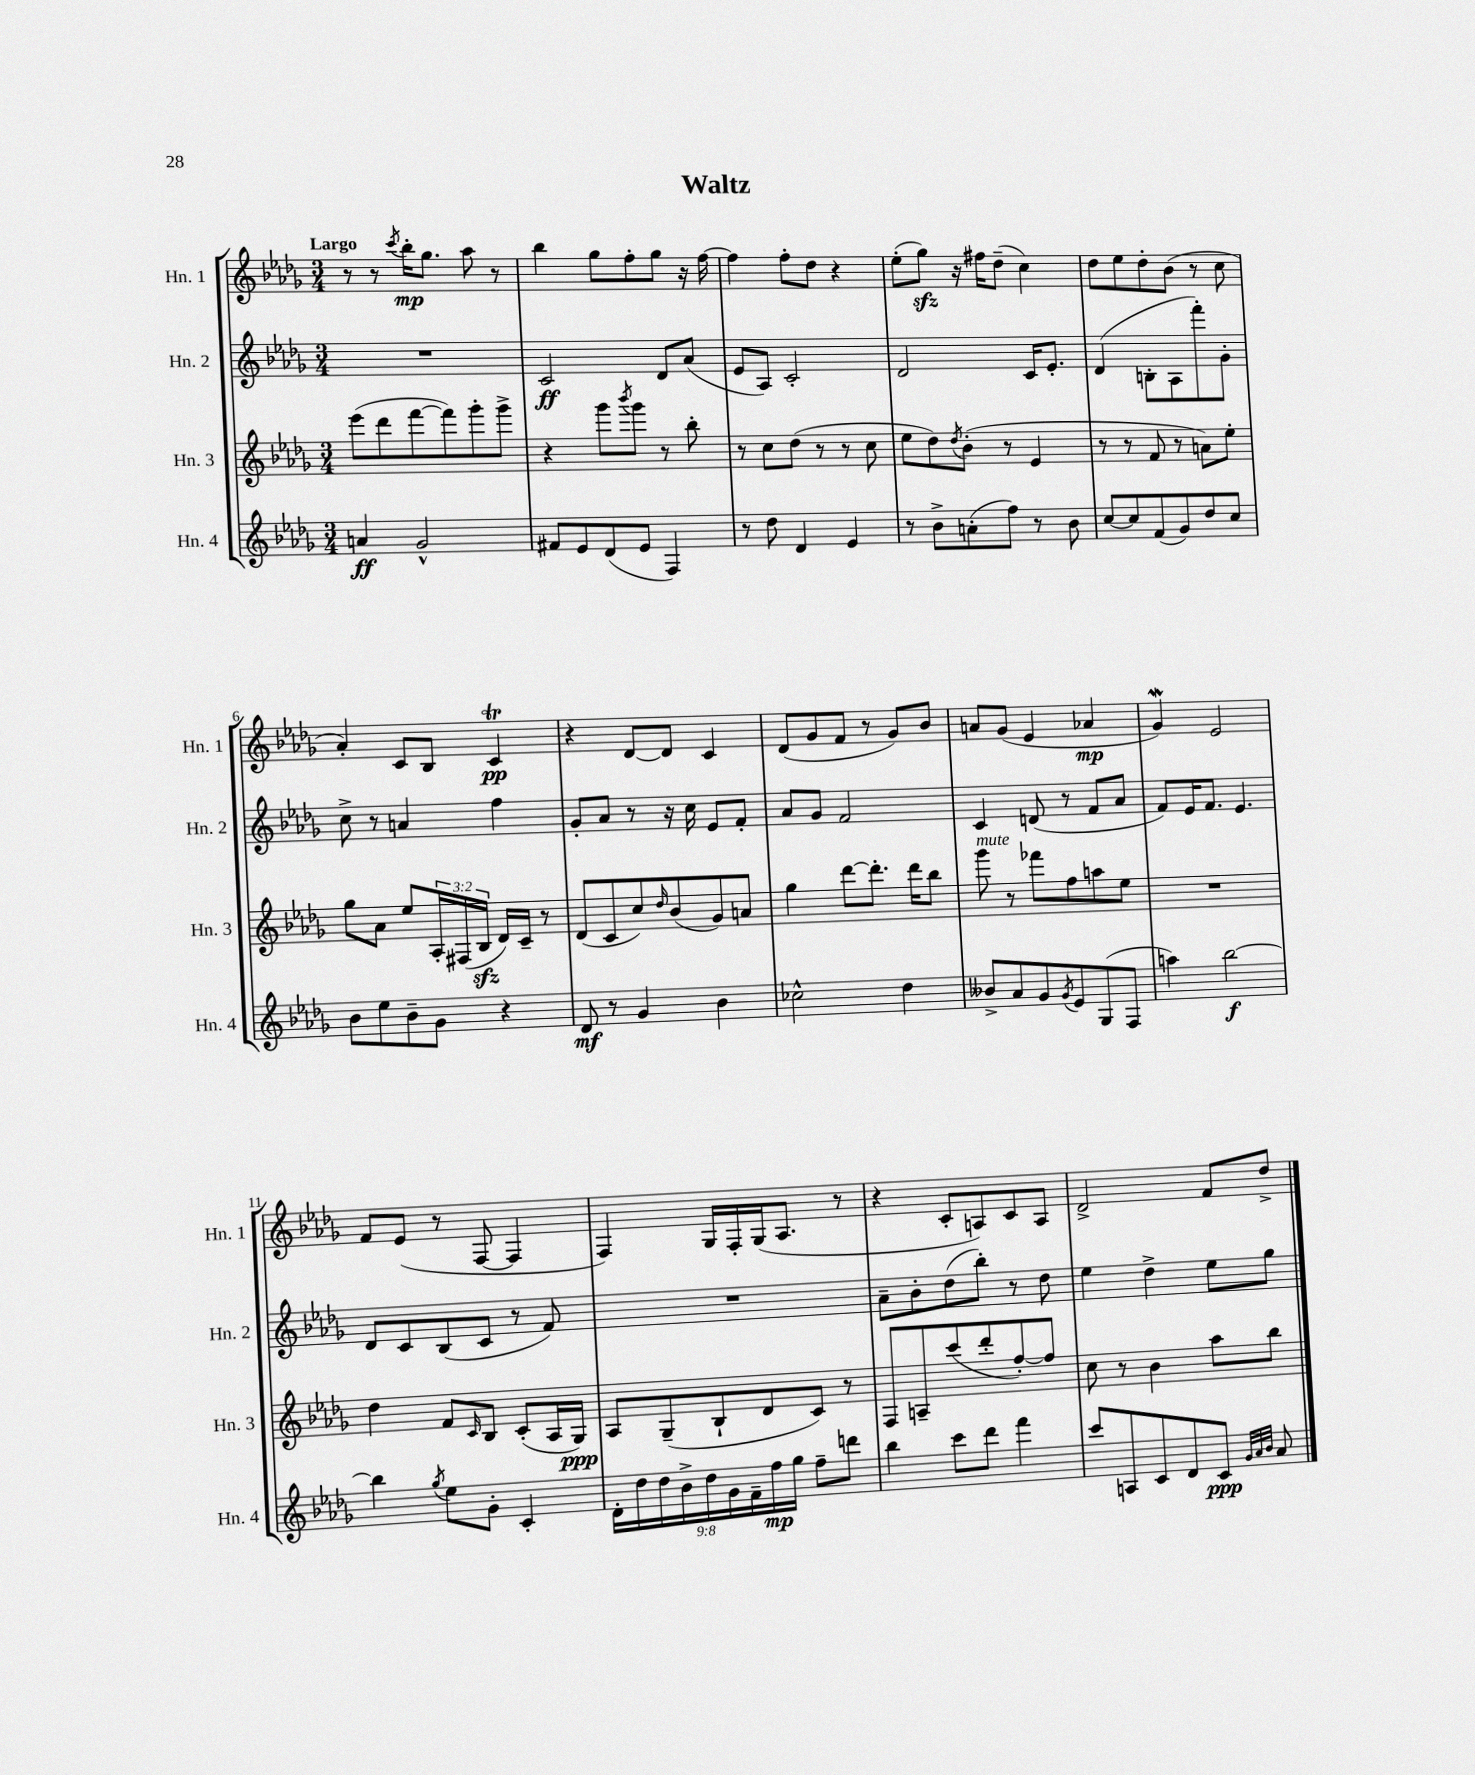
\header { title = "Waltz" }
<<
\new StaffGroup <<
\new Staff = "s0" \with { instrumentName = "Hn. 1" shortInstrumentName = "Hn. 1" } {
    \clef treble \key des \major \numericTimeSignature \time 3/4 \tempo "Largo"
    r8 r8 \acciaccatura { c'''8 } bes''16-.\mp ges''8. aes''8 r8 |
    bes''4 ges''8 f''8-. ges''8 r16 f''16~ |
    f''4 f''8-. des''8 r4 |
    ees''8-.( ges''8\sfz) r16 fis''16 des''8--( c''4) |
    des''8 ees''8 des''8-. bes'8( r8 c''8 |
    aes'4-.) c'8 bes8 c'4\trill\pp |
    r4 des'8~ des'8 c'4 |
    des'8( ges'8 f'8 r8 ges'8) bes'8 |
    a'8 ges'8( ees'4 aes'4\mp |
    ges'4\mordent) ees'2 |
    f'8 ees'8( r8 f8~ f4 |
    f4) ges16 f16-. ges16( aes8. r8 |
    r4 c'8-. a8) c'8 a8 |
    des'2-> f'8 des''8-> \bar "|." |
}
\new Staff = "s1" \with { instrumentName = "Hn. 2" shortInstrumentName = "Hn. 2" } {
    \clef treble \key des \major \numericTimeSignature \time 3/4
    R2. |
    c'2\ff des'8 aes'8( |
    ees'8 aes8) c'2-. |
    des'2 c'16 ees'8.-. |
    des'4( b8-. aes8 f'''8-.) ges'8-. |
    c''8-> r8 a'4 f''4 |
    ges'8-. aes'8 r8 r16 c''16 ees'8 f'8-. |
    aes'8 ges'8 f'2 |
    c'4 d'8( r8 f'8 aes'8 |
    f'8) ees'16 f'8. ees'4. |
    des'8 c'8 bes8( c'8 r8 f'8) |
    R2. |
    aes'8-- bes'8-. des''8( bes''8-.) r8 des''8 |
    ees''4 des''4-> ees''8 ges''8 \bar "|." |
}
\new Staff = "s2" \with { instrumentName = "Hn. 3" shortInstrumentName = "Hn. 3" } {
    \clef treble \key des \major \numericTimeSignature \time 3/4 \override Staff.TupletNumber.text = #tuplet-number::calc-fraction-text
    ees'''8( des'''8 f'''8~ f'''8) ges'''8-. ges'''8-> |
    r4 ges'''8 \acciaccatura { bes'''8 } ges'''8 r8 bes''8-. |
    r8 c''8 des''8( r8 r8 c''8 |
    ees''8 des''8) \acciaccatura { des''8 } bes'8-.( r8 ees'4 |
    r8 r8 f'8 r8 a'8) ees''8-. |
    ges''8 aes'8 ees''8 \tuplet 3/2 { aes16-. fis16( bes16\sfz } des'16) c'16-- r8 |
    des'8( c'8 c''8) \grace { des''16 } bes'8( ges'8) a'8 |
    ges''4 des'''8~ des'''8.-. des'''16 bes''8 |
    ges'''8^\markup { \italic "mute" } r8 fes'''8 f''8 a''8 ees''8 |
    R2. |
    des''4 f'8 \grace { c'16 } bes8 c'8-.( aes16 ges16\ppp) |
    aes8 ges8--( bes8-! des'8 c'8) r8 |
    f8 a8-- c'''8( des'''8-. f''8~-.) f''8 |
    c''8 r8 bes'4 aes''8 bes''8 \bar "|." |
}
\new Staff = "s3" \with { instrumentName = "Hn. 4" shortInstrumentName = "Hn. 4" } {
    \clef treble \key des \major \numericTimeSignature \time 3/4 \override Staff.TupletNumber.text = #tuplet-number::calc-fraction-text
    a'4\ff ges'2-^ |
    fis'8 ees'8 des'8( ees'8 f4) |
    r8 des''8 des'4 ees'4 |
    r8 bes'8-> a'8-.( f''8) r8 bes'8 |
    c''8~ c''8 f'8( ges'8) des''8 c''8 |
    bes'8 ees''8 bes'8-- ges'8 r4 |
    des'8\mf r8 ges'4 bes'4 |
    ces''2-^ des''4 |
    beses'8-> aes'8 ges'8 \acciaccatura { ges'8 } ees'8 ges8( f8 |
    a''4) bes''2~\f |
    bes''4 \acciaccatura { ges''8 } ees''8 ges'8-. c'4-. |
    \tuplet 9/8 { des'16-. des''16 des''16 bes'16-> des''16 ges'16 f'16-- f''16\mp ges''16 } f''8-- d'''8 |
    bes''4 c'''8 des'''8 f'''4 |
    c'''8 a8 c'8 des'8 c'8\ppp \grace { ges'32 aes'32 bes'32 } aes'8 \bar "|." |
}
>>
>>
